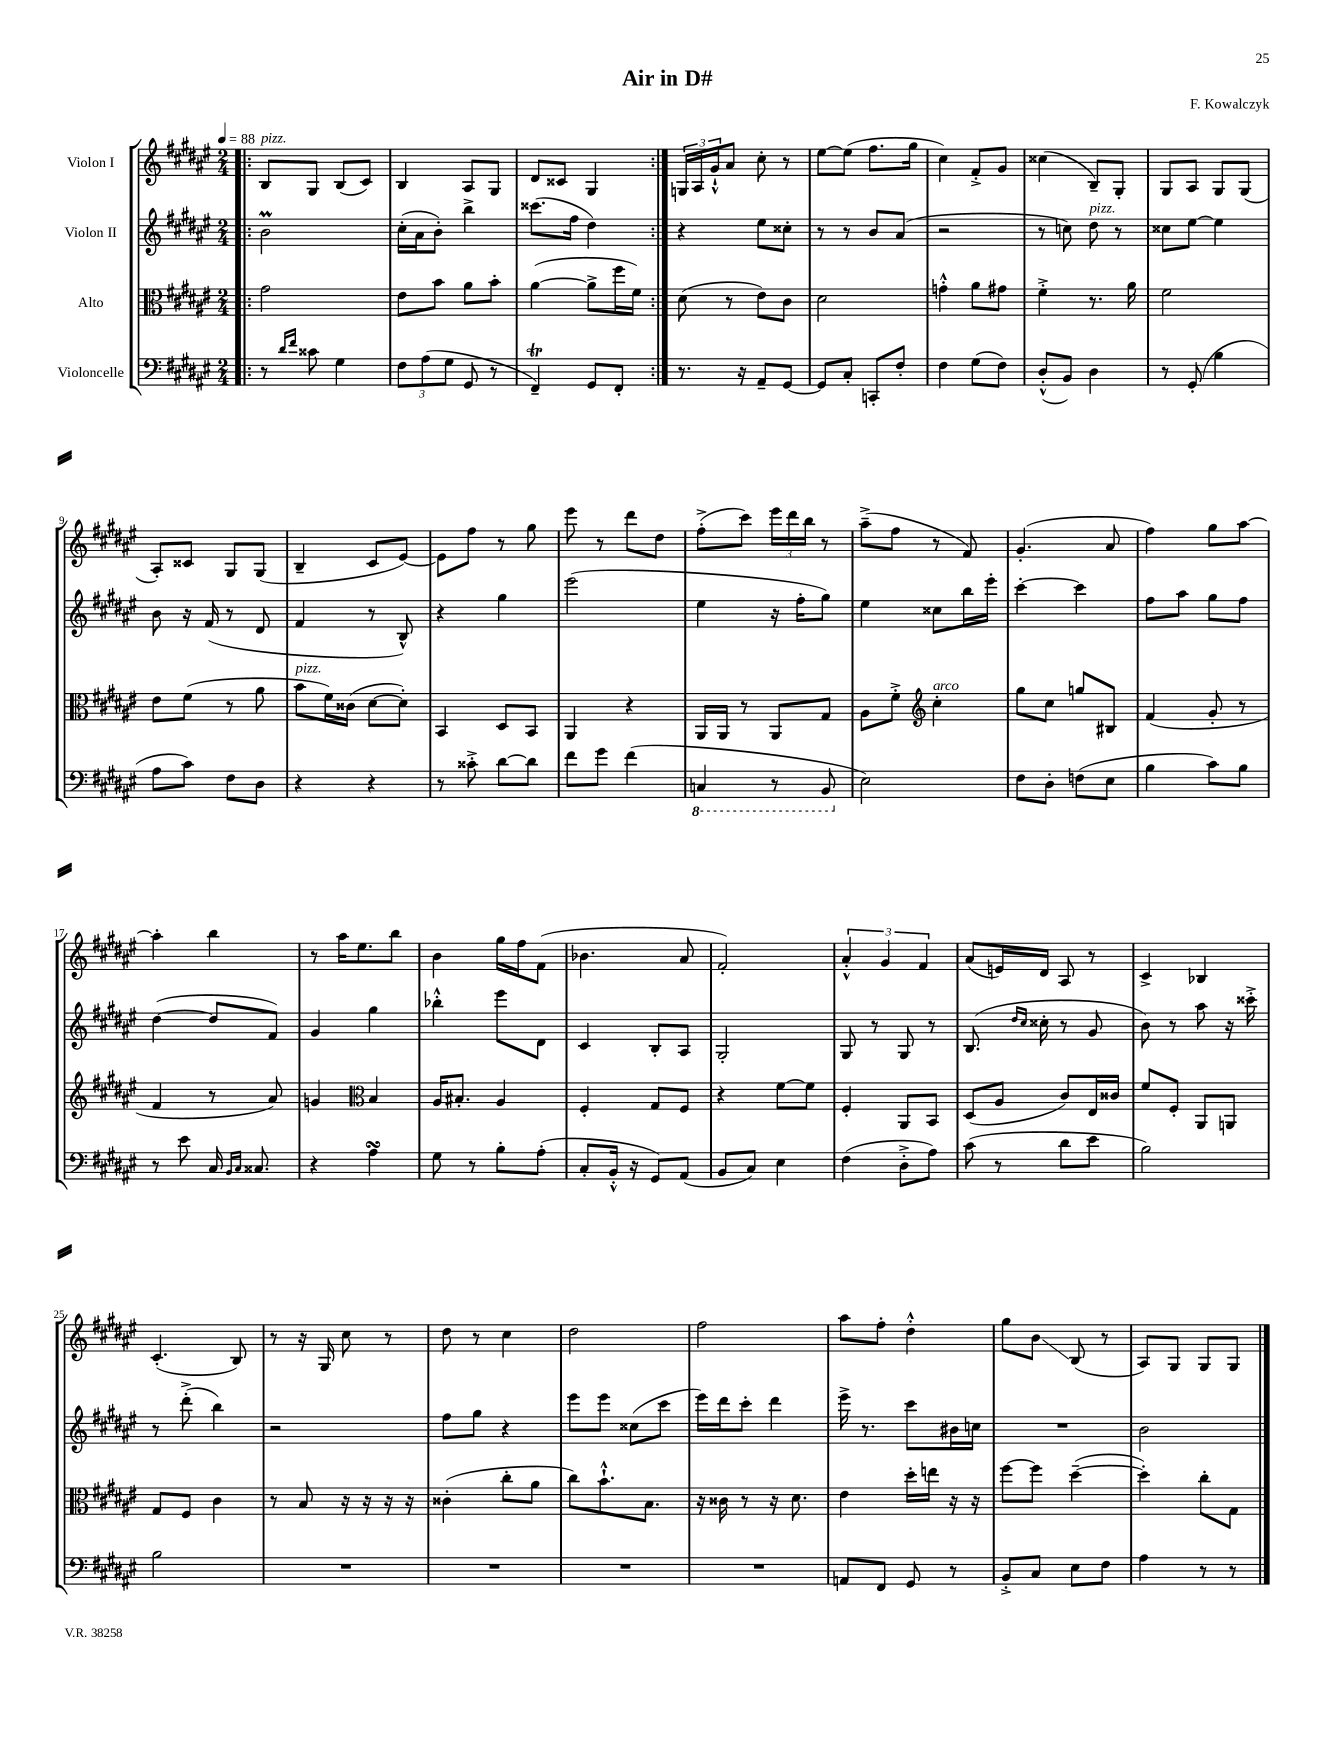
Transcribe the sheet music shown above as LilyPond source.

\header { title = "Air in D#" composer = "F. Kowalczyk" }
<<
\new StaffGroup <<
\new Staff = "s0" \with { instrumentName = "Violon I" } {
    \clef treble \key fis \major \numericTimeSignature \time 2/4 \tempo 4 = 88
    \repeat volta 2 { \bar ".|:" b8^\markup { \italic "pizz." } gis8 b8( cis'8) |
    b4 ais8 gis8 |
    dis'8 cisis'8 gis4 | }
    \tuplet 3/2 { g16 ais16 gis'16-!-^ } ais'8 cis''8-. r8 |
    eis''8~ eis''8( fis''8. gis''16 |
    cis''4) fis'8-.-> gis'8 |
    cisis''4( b8--) gis8-. |
    gis8 ais8 gis8 gis8( |
    ais8-.) cisis'8 gis8 gis8( |
    b4-- cis'8 eis'8~) |
    eis'8 fis''8 r8 gis''8 |
    eis'''8 r8 dis'''8 dis''8 |
    fis''8-.->( cis'''8) \tuplet 3/2 { eis'''16 dis'''16 b''16 } r8 |
    ais''8--->( fis''8 r8 fis'8) |
    gis'4.-.( ais'8 |
    fis''4) gis''8 ais''8~ |
    ais''4-. b''4 |
    r8 ais''16 eis''8. b''8 |
    b'4 gis''16 fis''16 fis'8( |
    bes'4. ais'8 |
    fis'2-.) |
    \tuplet 3/2 { ais'4-.-^ gis'4 fis'4 } |
    ais'8( e'16) dis'16 ais8 r8 |
    cis'4-> bes4 |
    cis'4.-.( b8) |
    r8 r16 gis16 cis''8 r8 |
    dis''8 r8 cis''4 |
    dis''2 |
    fis''2 |
    ais''8 fis''8-. dis''4-.-^ |
    gis''8 b'8\glissando b8( r8 |
    ais8) gis8 gis8 gis8 \bar "|." |
}
\new Staff = "s1" \with { instrumentName = "Violon II" } {
    \clef treble \key fis \major \numericTimeSignature \time 2/4
    \repeat volta 2 { \bar ".|:" b'2\prall |
    cis''16-.( ais'16 b'8-.) b''4-> |
    cisis'''8.( fis''16 dis''4) | }
    r4 eis''8 cisis''8-. |
    r8 r8 b'8 ais'8( |
    r2 |
    r8 c''8) dis''8^\markup { \italic "pizz." } r8 |
    cisis''8 eis''8~ eis''4 |
    b'8 r16 fis'16( r8 dis'8 |
    fis'4 r8 b8-^) |
    r4 gis''4 |
    eis'''2( |
    eis''4 r16 fis''16-. gis''8) |
    eis''4 cisis''8 b''16 eis'''16-. |
    cis'''4~-. cis'''4 |
    fis''8 ais''8 gis''8 fis''8 |
    dis''4~( dis''8 fis'8) |
    gis'4 gis''4 |
    bes''4-.-^ eis'''8 dis'8 |
    cis'4 b8-. ais8 |
    gis2-. |
    gis8 r8 gis8 r8 |
    b8.( \grace { dis''16 cis''16 } cisis''16-. r8 gis'8 |
    b'8) r8 ais''8 r16 cisis'''16-.-> |
    r8 dis'''8-.->( b''4) |
    r2 |
    fis''8 gis''8 r4 |
    eis'''8 eis'''8 cisis''8( cis'''8 |
    eis'''16) dis'''16 cis'''8-. dis'''4 |
    eis'''16-> r8. cis'''8 bis'16 c''16 |
    R2 |
    b'2 \bar "|." |
}
\new Staff = "s2" \with { instrumentName = "Alto" } {
    \clef alto \key fis \major \numericTimeSignature \time 2/4
    \repeat volta 2 { \bar ".|:" gis'2 |
    eis'8 b'8 ais'8 b'8-. |
    ais'4~( ais'8-> fis''16 fis'16) | }
    dis'8( r8 eis'8) cis'8 |
    dis'2 |
    g'4-.-^ ais'8 gis'8 |
    fis'4-.-> r8. ais'16 |
    fis'2 |
    eis'8 fis'8( r8 ais'8 |
    b'8^\markup { \italic "pizz." } fis'16) cisis'16( dis'8~ dis'8-.) |
    b,4 dis8 b,8 |
    ais,4 r4 |
    ais,16 ais,16 r8 ais,8 gis8 |
    ais8 fis'8-.-> \clef treble cis''4-.^\markup { \italic "arco" } |
    gis''8 cis''8 g''8 bis8 |
    fis'4( gis'8-. r8 |
    fis'4 r8 ais'8) |
    g'4 \clef alto b4 |
    ais16 bis8.-. ais4 |
    fis4-. gis8 fis8 |
    r4 fis'8~ fis'8 |
    fis4-. ais,8 b,8 |
    dis8( ais8 cis'8) eis16 cisis'16 |
    fis'8 fis8-. ais,8 a,8 |
    gis8 fis8 cis'4 |
    r8 b8 r16 r16 r16 r16 |
    cisis'4-.( cis''8-. ais'8 |
    cis''8) b'8.-!-^ b8. |
    r16 cisis'16 r8 r16 dis'8. |
    eis'4 dis''16-. e''16 r16 r16 |
    fis''8~ fis''8 dis''4~--( |
    dis''4-.) cis''8-. gis8 \bar "|." |
}
\new Staff = "s3" \with { instrumentName = "Violoncelle" } {
    \clef bass \key fis \major \numericTimeSignature \time 2/4
    \repeat volta 2 { \bar ".|:" r8 \grace { dis'16 fis'16 } cisis'8 gis4 |
    \tuplet 3/2 { fis8 ais8( gis8 } gis,8 r8 |
    fis,4--\trill) gis,8 fis,8-. | }
    r8. r16 ais,8-- gis,8~ |
    gis,8 cis8-. c,8-. fis8-. |
    fis4 gis8( fis8) |
    dis8-.-^( b,8) dis4 |
    r8 gis,8-.( b4 |
    ais8 cis'8) fis8 dis8 |
    r4 r4 |
    r8 cisis'8-.-> dis'8~ dis'8 |
    fis'8 gis'8 fis'4( |
    \ottava #-1 c,4 r8 b,,8 \ottava #0 |
    eis2) |
    fis8 dis8-. f8( eis8 |
    b4 cis'8) b8 |
    r8 eis'8 cis16 \grace { b,16 cis16 } cisis8. |
    r4 ais4\turn |
    gis8 r8 b8-. ais8-.( |
    cis8-. b,16-.-^ r16 gis,8) ais,8( |
    b,8 cis8) eis4 |
    fis4( dis8-.-> ais8) |
    cis'8( r8 dis'8 eis'8 |
    b2) |
    b2 |
    R2 |
    R2 |
    R2 |
    R2 |
    a,8 fis,8 gis,8 r8 |
    b,8-.-> cis8 eis8 fis8 |
    ais4 r8 r8 \bar "|." |
}
>>
>>
